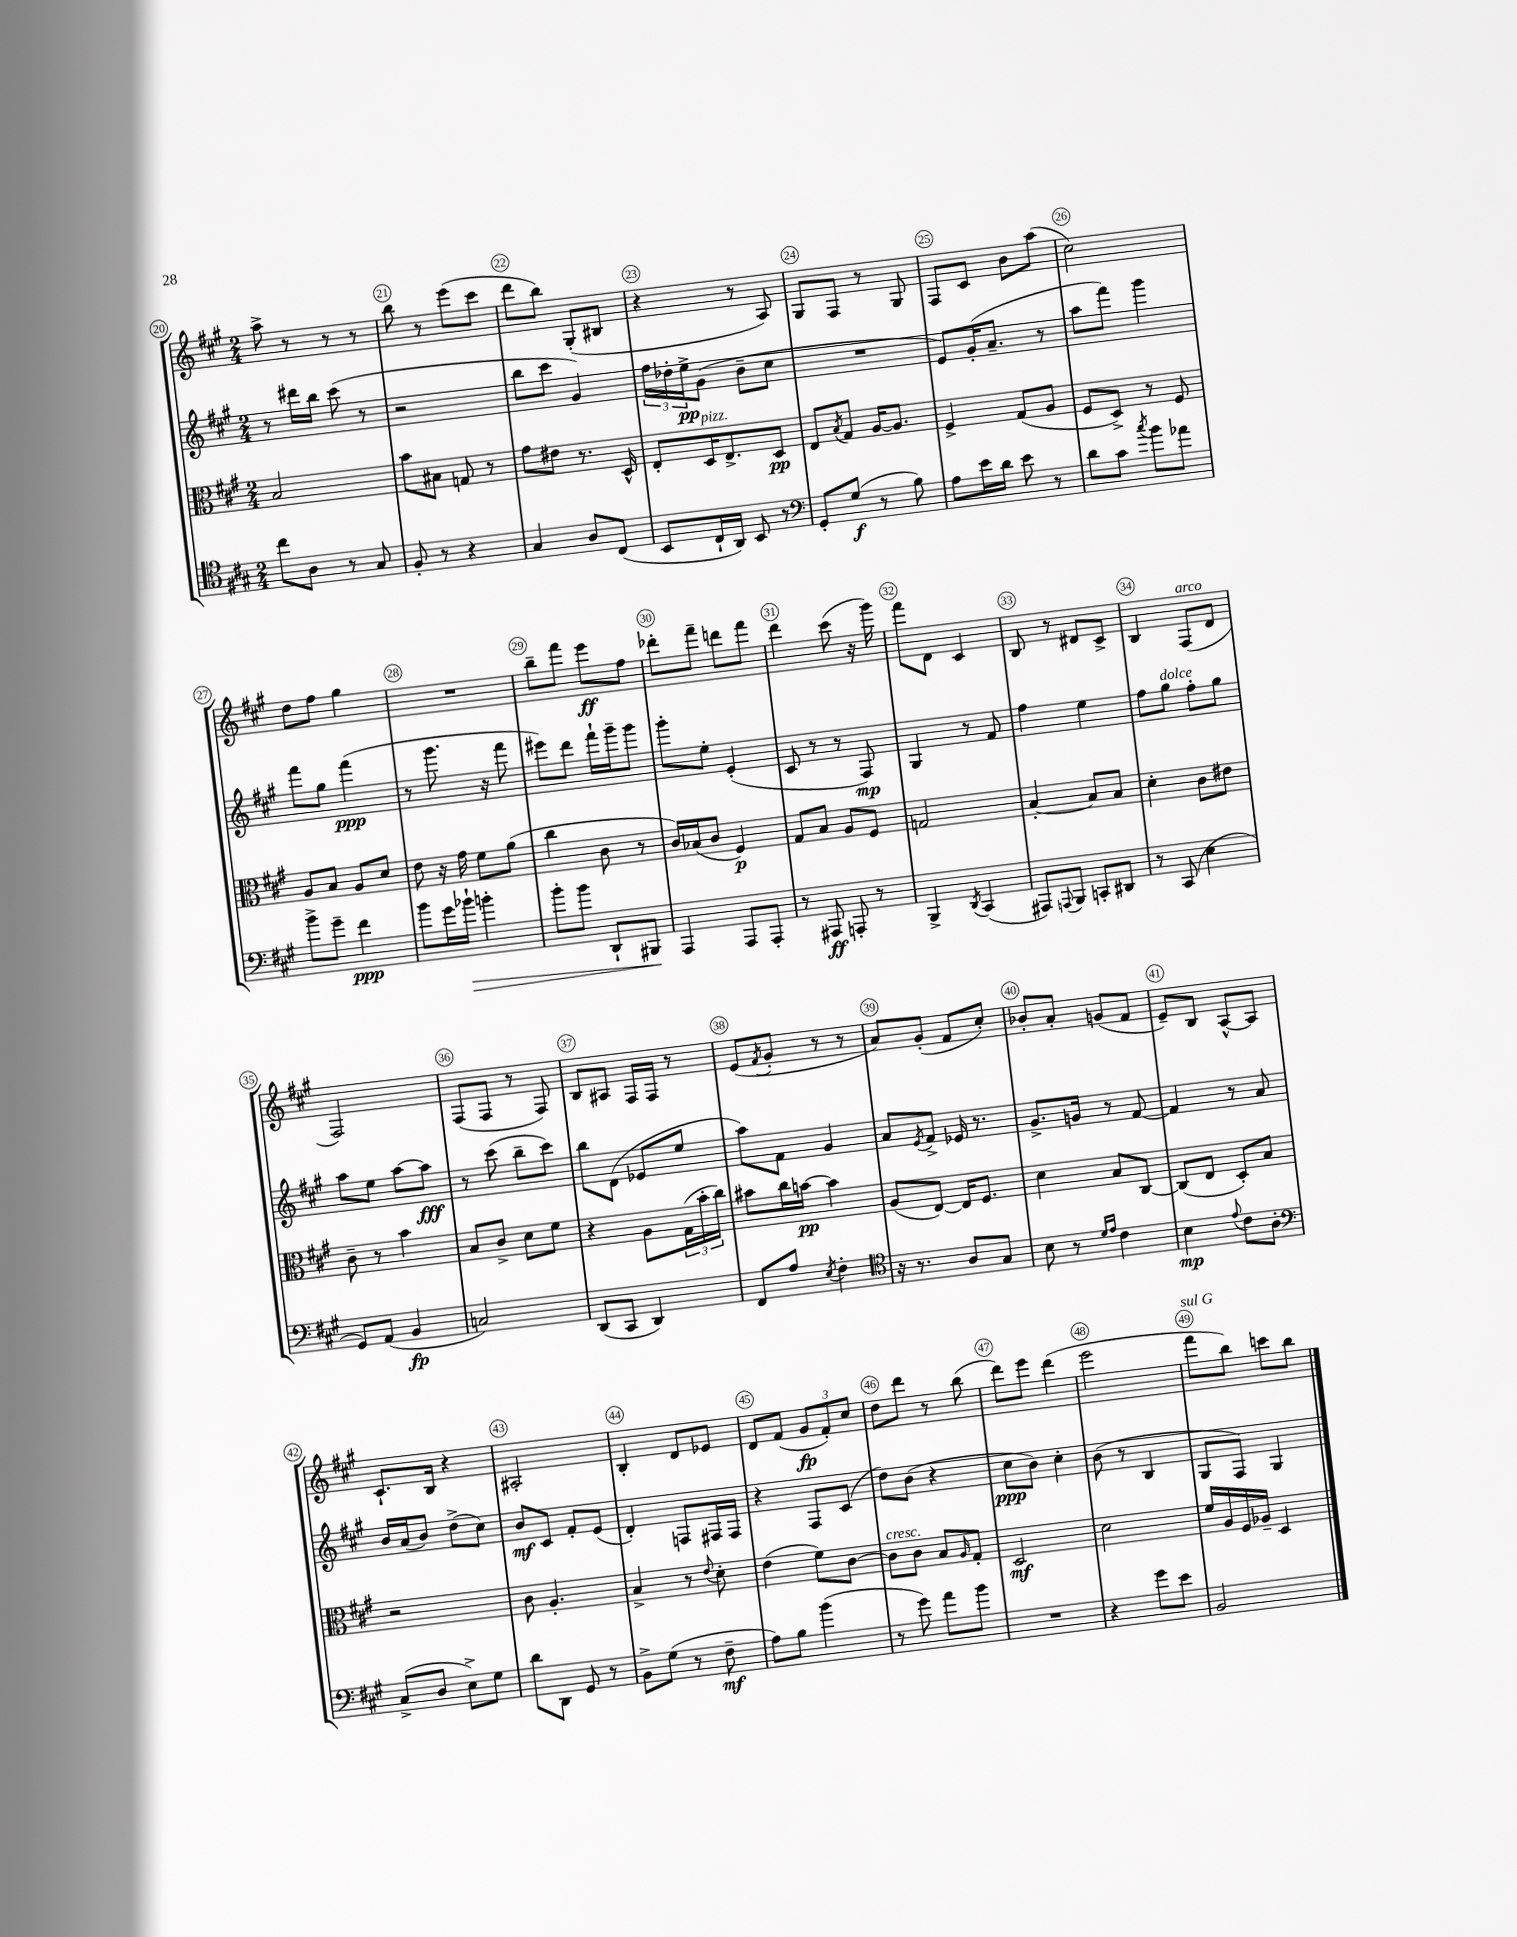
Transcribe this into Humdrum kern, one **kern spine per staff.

**kern	**kern	**kern	**kern
*staff4	*staff3	*staff2	*staff1
*clefC4	*clefC3	*clefG2	*clefG2
*k[f#c#g#]	*k[f#c#g#]	*k[f#c#g#]	*k[f#c#g#]
*M2/4	*M2/4	*M2/4	*M2/4
8cc#	2B	8r	8aa^
8A	.	16ddd#	8r
.	.	16bb	.
8r	.	(8ccc#	8r
8G#	.	8r	8r
=	=	=	=
8F#'	8b	2r	8bb
8r	8B#	.	8r
4r	8G	.	(8eee
.	8r	.	8ccc#
=	=	=	=
4G#	8g#	8bb	8ddd
.	8e#	8ccc#	8bb)
8A	8.r	4g#)	(8G#'
(8C#	.	.	8B#
.	16D^^	.	.
=	=	=	=
8BB	8E'	24ff#	4r
.	.	24dd-'	.
.	.	24ee^	.
16C#`	16D	(8g#	.
16AA)	8.E^	.	.
8BB	.	8b~	8r
8r	8D	8cc#	8A)
=	=	=	=
*clefF4	*	*	*
8GG#'	8E	2r	8G#
.	8qB	.	.
(8G#	8G#	.	8F#
8r	[16A	.	8r
.	8.A]	.	.
8B)	.	.	8G#
=	=	=	=
8A	4F#^	8e)	8F#
16e	.	(16g#'	8c#
16d	.	8.a~	.
8e	(8G#	.	8b
8r	8A	8r	(8aa
=	=	=	=
8d	8F#	8aa	2cc#)
8c#	8D^)	8fff#)	.
8qcc#	.	.	.
8b	8r	4ggg#	.
8a-	8F#	.	.
=	=	=	=
8b^	8A	8fff#	8dd
8g#~	8B	8gg#	8ff#
4f#	8A	(4fff#	4gg#
.	8d	.	.
=	=	=	=
8b	8e	8r	2r
16g#	16r	8.ggg#	.
16b-`	16g#	.	.
4b'	8f#	.	.
.	.	16r	.
.	(8a	8fff#	.
=	=	=	=
8b'	4cc#	8eee#)	8bb~
8b	.	8ddd	8fff#
8DD`	8c#	16fff#`	8eee
.	.	16ggg#~	.
8BBB#	8r	8ggg#	8ff#
=	=	=	=
4AAA	16c#)	8ggg#'	8ddd-'
.	(16B-	.	.
.	8c#	8ee'	8fff#~
8AAA	4F#)	(4e'	8ddd
8AAA'	.	.	8fff#
=	=	=	=
8r	8G#	8c#	4ddd
8AAA#	8B	8r	.
8AAA'	8A	8r	(8ccc#
8r	8F#	8F#)	16r
.	.	.	16ggg#)
=	=	=	=
4BBB^	2G	4G#	8fff#
.	.	.	8d
8qDD	.	.	.
(4CC#	.	8r	4c#
.	.	8f#	.
=	=	=	=
8AAA#)	[4B'	4ff#	8B
8qqAAA	.	.	.
8BBB	.	.	8r
8CC'	8B]	4ee	8d#
8DD#	8B	.	8c#^
=	=	=	=
8r	4d'	8ff#	4B
(8CC#	.	8gg#	.
4E	8c#	8ff#'	(8F#
.	8e#	8gg#	8d
=	=	=	=
8GG#)	8c#~	8aa	2F#)
(8AA	8r	8ee	.
4BB	4b	[8aa	.
.	.	8aa]	.
=	=	=	=
2C)	8B	8r	(8F#
.	8c#^	(8ccc#	8F#
.	8d	8bb~	8r
.	8f#	8ccc#)	8F#)
=	=	=	=
(8DD	4r	8bb	8B
8CC#	.	(8d	8A#
4DD)	8A	8e-	16F#
.	.	.	16F#
.	(24G#	8ee	8r
.	24b'	.	.
.	24cc#)	.	.
=	=	=	=
8FF#	8b#	8aa)	(8e
.	.	.	8qf#
8A	16cc#	8f#	8g#'
.	[16b	.	.
8qE	.	.	.
4F#'	4b]	4g#	8r
.	.	.	8r
=	=	=	=
*clefC4	*	*	*
16r	(8A	8a	8a)
8.r	.	.	.
.	.	8qe	.
.	[8E)	8f#^	(8g#'
8A	16E]	16e-	8f#
.	8.F#	8.r	.
8G#	.	.	8cc#')
=	=	=	=
8B	4d	8.g#^	8b-'
8r	.	.	8a'
.	.	16g	.
16qqd	.	.	.
16qqe	.	.	.
4c#	8B	8r	(8g
.	[8C#	[8f#	8f#
=	=	=	=
4B	(8C#]	4f#]	8e~)
.	8E	.	8B
8qqe	.	.	.
8c#	8D')	8r	[8A^^
8A'	8B	8a	8A]
=	=	=	=
*clefF4	*	*	*
(8C#^	2r	16b	8.c#`
.	.	(16a	.
8D	.	8b)	.
.	.	.	16B
8E^)	.	(8dd^	4r
8G#	.	8cc#)	.
=	=	=	=
8d	8c#	8b	2A#'
8DD	4.A'	8c#	.
8GG#	.	8f#'	.
8r	.	(8e	.
=	=	=	=
8BB^	4B^	4d')	4B'
(8G#	.	.	.
8r	8r	8F	8d
.	8qqe	.	.
8F#~	8d'	16F#	8e-
.	.	16F#	.
=	=	=	=
8A)	(4e	4r	8d
8B	.	.	(8f#
(4b	8f#)	8F#	12g#
.	.	.	12f#')
.	[8c#	(8c#	.
.	.	.	12cc#
=	=	=	=
8r	8c#]	8dd)	8dd
8g#)	8c#	(8b	8ddd
8a	8B	4r	8r
.	16qqA	.	.
8b	8G#'	.	(8bb
=	=	=	=
2r	2D	8cc#	8ddd)
.	.	8b)	8eee
.	.	4cc#'	(4ddd
=	=	=	=
4r	2d	(8b	2eee
.	.	8r	.
8g#	.	4B	.
8e	.	.	.
=	=	=	=
2BB	16f#	8G#	8fff#
.	16A	.	.
.	16F#	8F#)	8bb)
.	16A-~	.	.
.	4D	4G#	8ccc
.	.	.	8bb
==	==	==	==
*-	*-	*-	*-
